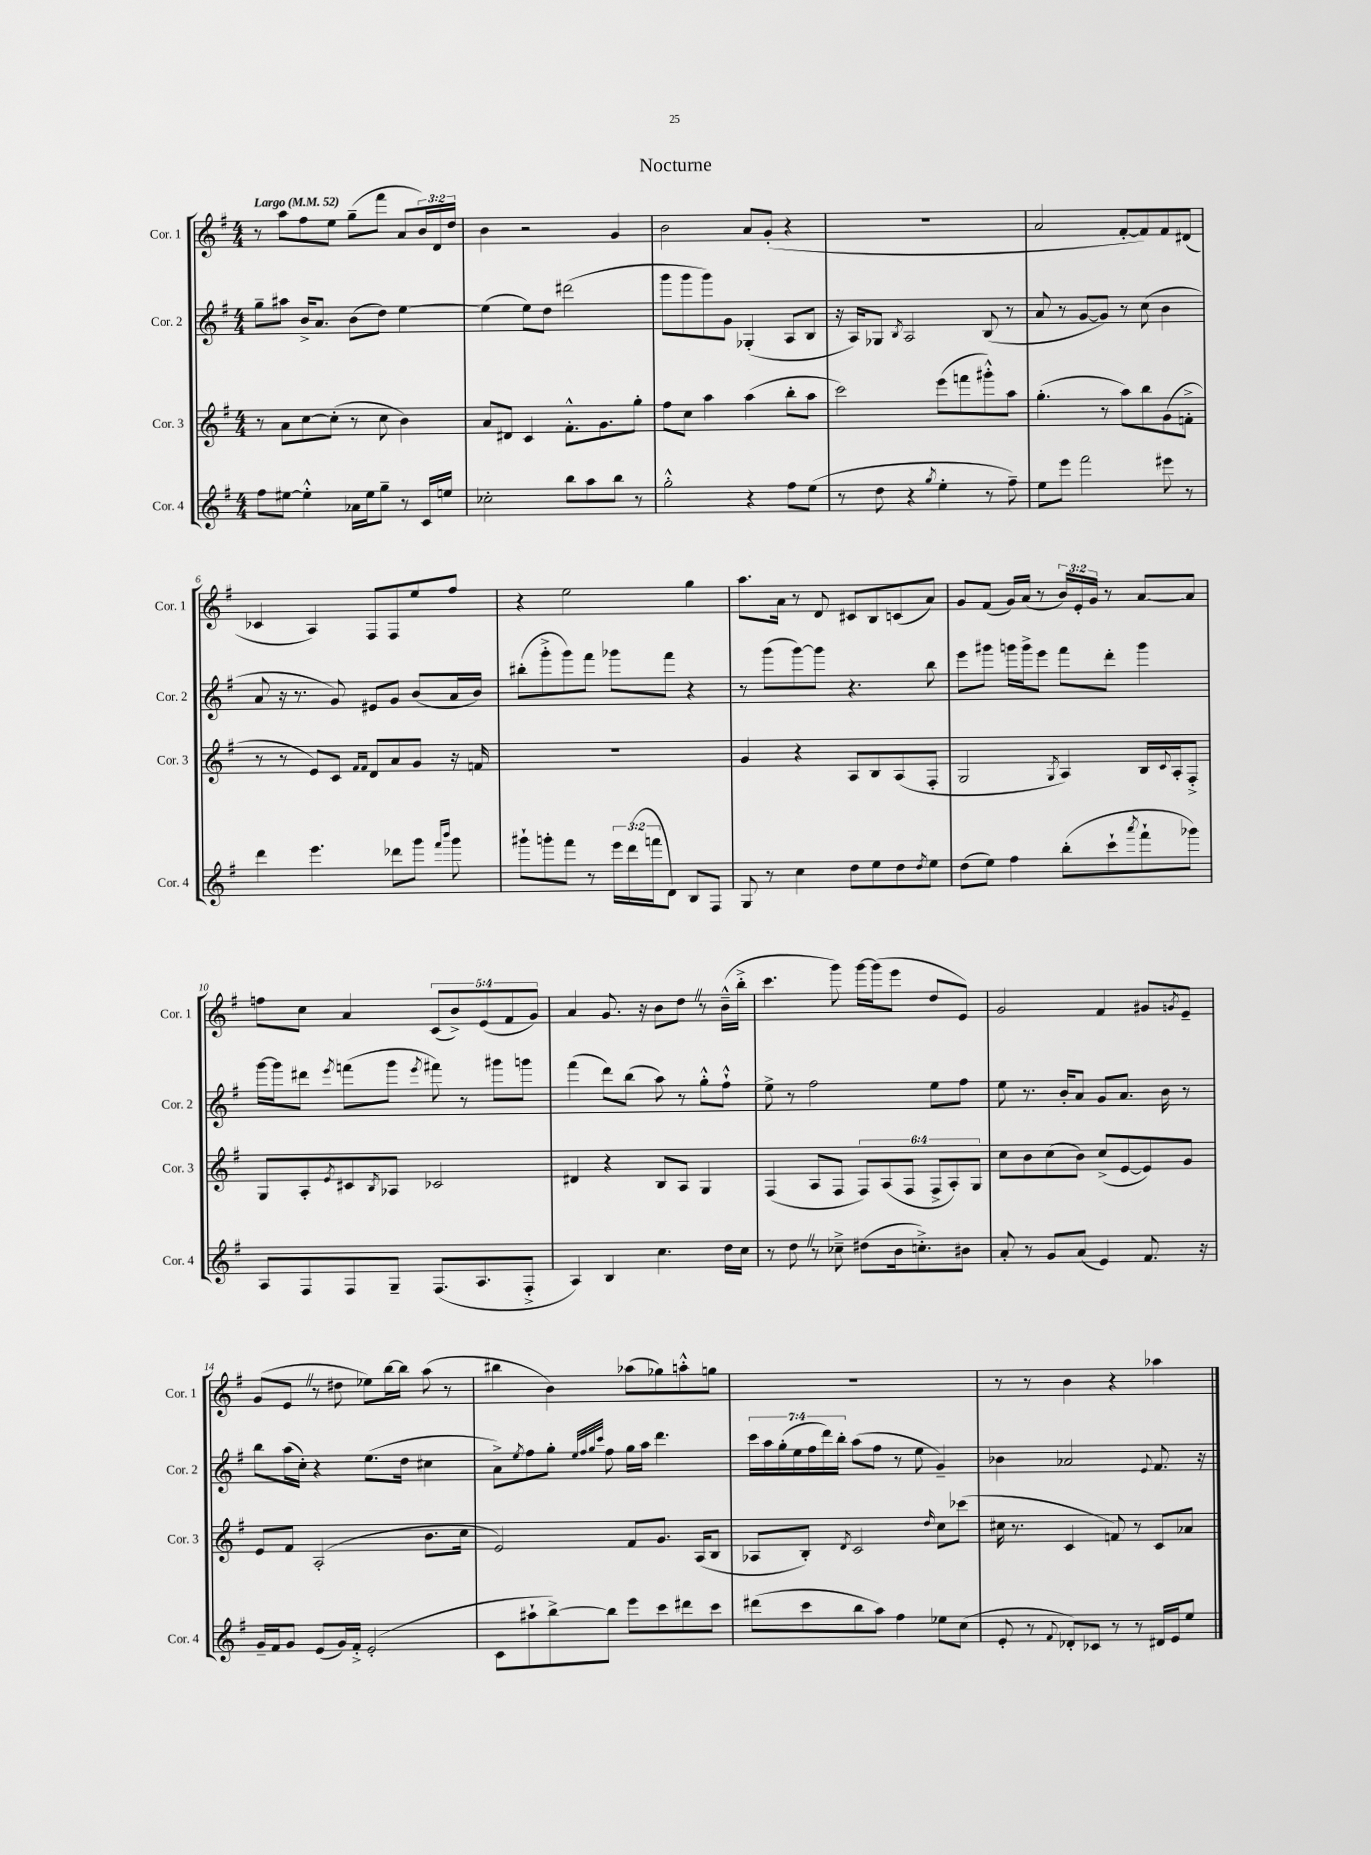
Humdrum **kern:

**kern	**kern	**kern	**kern
*part4	*part3	*part2	*part1
*staff4	*staff3	*staff2	*staff1
*I"Cor. 4	*I"Cor. 3	*I"Cor. 2	*I"Cor. 1
*I'Cor. 4	*I'Cor. 3	*I'Cor. 2	*I'Cor. 1
*clefG2	*clefG2	*clefG2	*clefG2
*k[f#]	*k[f#]	*k[f#]	*k[f#]
*M4/4	*M4/4	*M4/4	*M4/4
*MM52	*MM52	*MM52	*MM52
=1	=1	=1	=1
!	!	!	!LO:TX:a:B:t=Largo
8ff#\L	8r	8gg~\L	8r
[8ee#X\J	8a\L	8aa#X\J	8aa\L
4ee#'^^\]	[8cc\	16b^/KL	8ff#\
.	.	8.a/J	.
.	(8cc'\J]	.	8ee\J
16a-X\LL	8r	(8b\L	(8gg~\L
16ee#\J	.	.	.
8gg~\J	8cc\	8dd\J)	8fff#\J
8r	4b\)	[4ee\	8a/L
16c/LL	.	.	24b/L)
.	.	.	24d/
16een/JJ	.	.	.
.	.	.	24dd/JJ
=2	=2	=2	=2
2cc-X'\	8a/L	(4ee\]	4b\
.	8d#X/J	.	.
.	4c/	8ee\L)	2r
.	.	8dd\J	.
8bb\L	8.f#'^^\L	(2ddd#X\	.
8aa\	.	.	.
.	8.g\	.	.
8bb\J	.	.	4g/
8r	8gg'\J	.	.
=3	=3	=3	=3
2gg'^^\	8ff#\L	8ggg\L	2b\
.	8cc\J	8ggg\	.
.	4aa\	8ggg\)	.
.	.	8g\J	.
4r	(4aa\	(4G-X'/	8a/L
.	.	.	(8g'/J
8ff#\L	8bb'\L	8A/L	4r
(8ee\J	8aa\J	8B/J	.
=4	=4	=4	=4
8r	2ccc\)	16r	1r
.	.	16A/KL)	.
8dd\	.	8G-X/J	.
.	.	8qB/	.
4r	.	2A/	.
8qgg/	.	.	.
4ee'\	(8eee\L	.	.
.	8fffn\	.	.
8r	8ggg#X'^^\)	(8B/	.
8ff#~\)	8aa\J	8r	.
=5	=5	=5	=5
8ee\L	(4.gg'\	8a/	2a/
8eee\J	.	8r	.
2fff#\	.	[8g/L	.
.	8r	8g/J])	.
.	8aa\L)	8r	[8f#'/L
.	8bb\	(8cc\	8f#/])
8eee#X\	(8g\	4b\	8f#/
8r	8fn'^\J	.	(8d#X/J
!!LO:LB:g=z
=6	=6	=6	=6
4ddd\	8r	8a/	4c-X/
.	8r	16r	.
.	.	8.r	.
4.eee\	8e/L)	.	4A/)
.	8c/J	8g/)	.
.	16qqf#/LL	.	.
.	16qqf#/JJ	.	.
.	8d/L	8e#X/L	8F#/L
8ddd-X\L	8a/	8g/J	8F#/
8ggg\J	8g/J	(8b/L	8ee/
16qqfff#/LL	.	.	.
16qqbbb/JJ	.	.	.
8ggg\	16r	16a/L	8ff#/J
.	16fn/	16b/JJ)	.
=7	=7	=7	=7
8ggg#X`\L	1r	(8bb#X'\L	4r
8gggn'\	.	8ggg'^\	.
8fff#\J	.	8ggg\)	2ee\
8r	.	8fff#\J	.
24eee\LL	.	8ggg-X\L	.
(24ddd\	.	.	.
24fffn\J	.	.	.
8d\J)	.	8fff#\J	.
8B/L	.	4r	4gg\
8F#/J	.	.	.
=8	=8	=8	=8
8G/	4g/	8r	8.aa\L
8r	.	(8ggg\L	.
.	.	.	16a\Jk
4cc\	4r	[8ggg\)	8r
.	.	8ggg\J]	8d/
8dd\L	8A/L	4.r	8c#X/L
8ee\	8B/	.	8B/
8dd\	(8A/	.	(8cn/
8qdd/	.	.	.
8ee\J	8F#'/J	8bb\	8a/J)
=9	=9	=9	=9
(8dd\L	2G/	8eee\L	8g/L
8ee\J)	.	8ggg#X\J	(8f#/J
4ff#\	.	16gggn\LL	16g/LL)
.	.	16ggg^\J	(16a/JJ
.	.	8eee\J	8r
.	8qG/	.	.
(8bb'\L	4A/)	8fff#\L	24b/LL)
.	.	.	24e'/
.	.	.	24g/JJ
8ccc`\	.	8ddd'\J	8r
8qaaa/	.	.	.
8fff#`\	16B/LL	4ggg\	[8a/L
.	8qqc/	.	.
.	16A'/J	.	.
8ggg-X\J)	8F#'^/J	.	8a/J]
!!LO:LB:g=z
=10	=10	=10	=10
8A/L	8G/L	[16ggg\LL	8ffn\L
.	.	16ggg\J]	.
8F#/	8A'/	8ddd#X\J	8cc\J
.	8qe/	8qeee/	.
8F#/	8c#X/	(8fffn\L	4a/
.	8qB/	.	.
8G~/J	8A-X/J	8ggg\J	.
.	.	8qeee/	.
(8.F#/L	2c-X/	8fff#X\)	(10c/L
.	.	.	10b^/)
.	.	8r	.
8.A/	.	.	.
.	.	.	(10e/
.	.	8ggg#X\L	.
.	.	.	10f#/
8F#'^/J	.	8gggn\J	.
.	.	.	10g/J)
=11	=11	=11	=11
4A/)	4d#X/	(4fff#\	4a/
4B/	4r	8ddd\L)	8.g/
.	.	(8bb\J	.
.	.	.	16r
4.cc\	8B/L	8aa\)	8b\L
.	8A/J	8r	8ddZ\J
.	4G/	8gg'^^\L	8r
16dd\LL	.	8ff#`^^\J	(16b~^^\LL
16cc\JJ	.	.	16bb'^\JJ
=12	=12	=12	=12
8r	(4F#/	8ee^\	4.ccc\
8ddZ\	.	8r	.
8r	8A/L	2ff#\	.
8cc-X~^\	8F#/J	.	8ggg\)
(8dd#X\L	12F#/L)	.	[16ggg\LL
.	.	.	(16ggg\J]
.	(12A/	.	.
16b\k	.	.	8eee\J
.	12F#/J	.	.
8.ccn'^\)	.	.	.
.	12F#^/L	8ee\L	8dd/L
.	12A'/)	.	.
8b#X\J	.	8ff#\J	8e/J)
.	12G/J	.	.
=13	=13	=13	=13
8a'/	8cc\L	8ee\	2g/
8r	8b\	8.r	.
8g/L	(8cc\	.	.
.	.	16b'/KL	.
(8a/J	8b\J)	8a/J	.
4e/)	(8cc^/L	8g/L	4f#/
.	[8e/	8.a/J	.
8.f#/	8e/])	.	8g#X/L
.	.	16b\	.
.	.	.	8qgn/
.	8g/J	8r	8e~/J
16r	.	.	.
!!LO:LB:g=z
=14	=14	=14	=14
16g~/LL	8e/L	8bb\L	(8g/L
16f#/J	.	.	.
8g/J	8f#/J	(16aa\L	8eZ/J
.	.	16cc'\JJ)	.
(8e/L	(2A'/	4r	8r
16g/L)	.	.	8dd#X\
16f#'^/JJ	.	.	.
(2e'/	.	(8.ee\L	8ee-X\L)
.	.	.	[16bb\L
.	.	16dd\Jk	16bb\JJ]
.	8.b\L	4cc#X\	(8aa\
.	.	.	8r
.	16cc\Jk	.	.
=15	=15	=15	=15
8c\L	2e/)	8a^\L)	4bb#X\
.	.	8qee/	.
8aa#X`\	.	8ff#\	.
[8bb^\)	.	8gg'\J	4b\)
.	.	32qqee/LLL	.
.	.	32qqff#/	.
.	.	32qqgg/	.
.	.	32qqccc/JJJ	.
8bb\J]	.	8ff#\	.
8eee\L	8f#/L	16gg\LL	(8aa-X\L
.	.	16aa\JJ	.
8ccc\	8.g/J	4.ddd\	8gg-X\)
8ddd#X\	.	.	8aan'^^\
.	(16A/KL	.	.
8ccc\J	8B/J	.	8ggn\J
=16	=16	=16	=16
(8ddd#X\L	8A-X/L	28ccc\LL	1r
.	.	28aa\	.
.	.	(28gg'\	.
.	.	28ee\	.
8ccc\	8B'/J)	.	.
.	.	28ff#\	.
.	.	28ddd\)	.
.	.	28bb'\JJ	.
.	8qd/	.	.
8bb\	2c/	(8aa\L	.
8aa\J)	.	8ff#\J	.
4ff#\	.	8r	.
.	.	8ee\	.
.	16qqdd/	.	.
8ee-X\L	8cc\L	4g~/)	.
(8cc\J	(8ccc-X\J	.	.
=17	=17	=17	=17
8e'/	16cc#X\	4b-X\	8r
.	8.r	.	.
8r	.	.	8r
8qqf#/	.	.	.
8d-X'/L)	4c/	2a-X/	4b\
8c-X/J	.	.	.
8r	8fn/)	.	4r
8r	8r	.	.
.	.	8qqe/	.
16d#X/LL	8c/L	8.f#/	4aa-X\
16e/J	.	.	.
8ee/J	8a-X/J	.	.
.	.	16r	.
==	==	==	==
*-	*-	*-	*-
